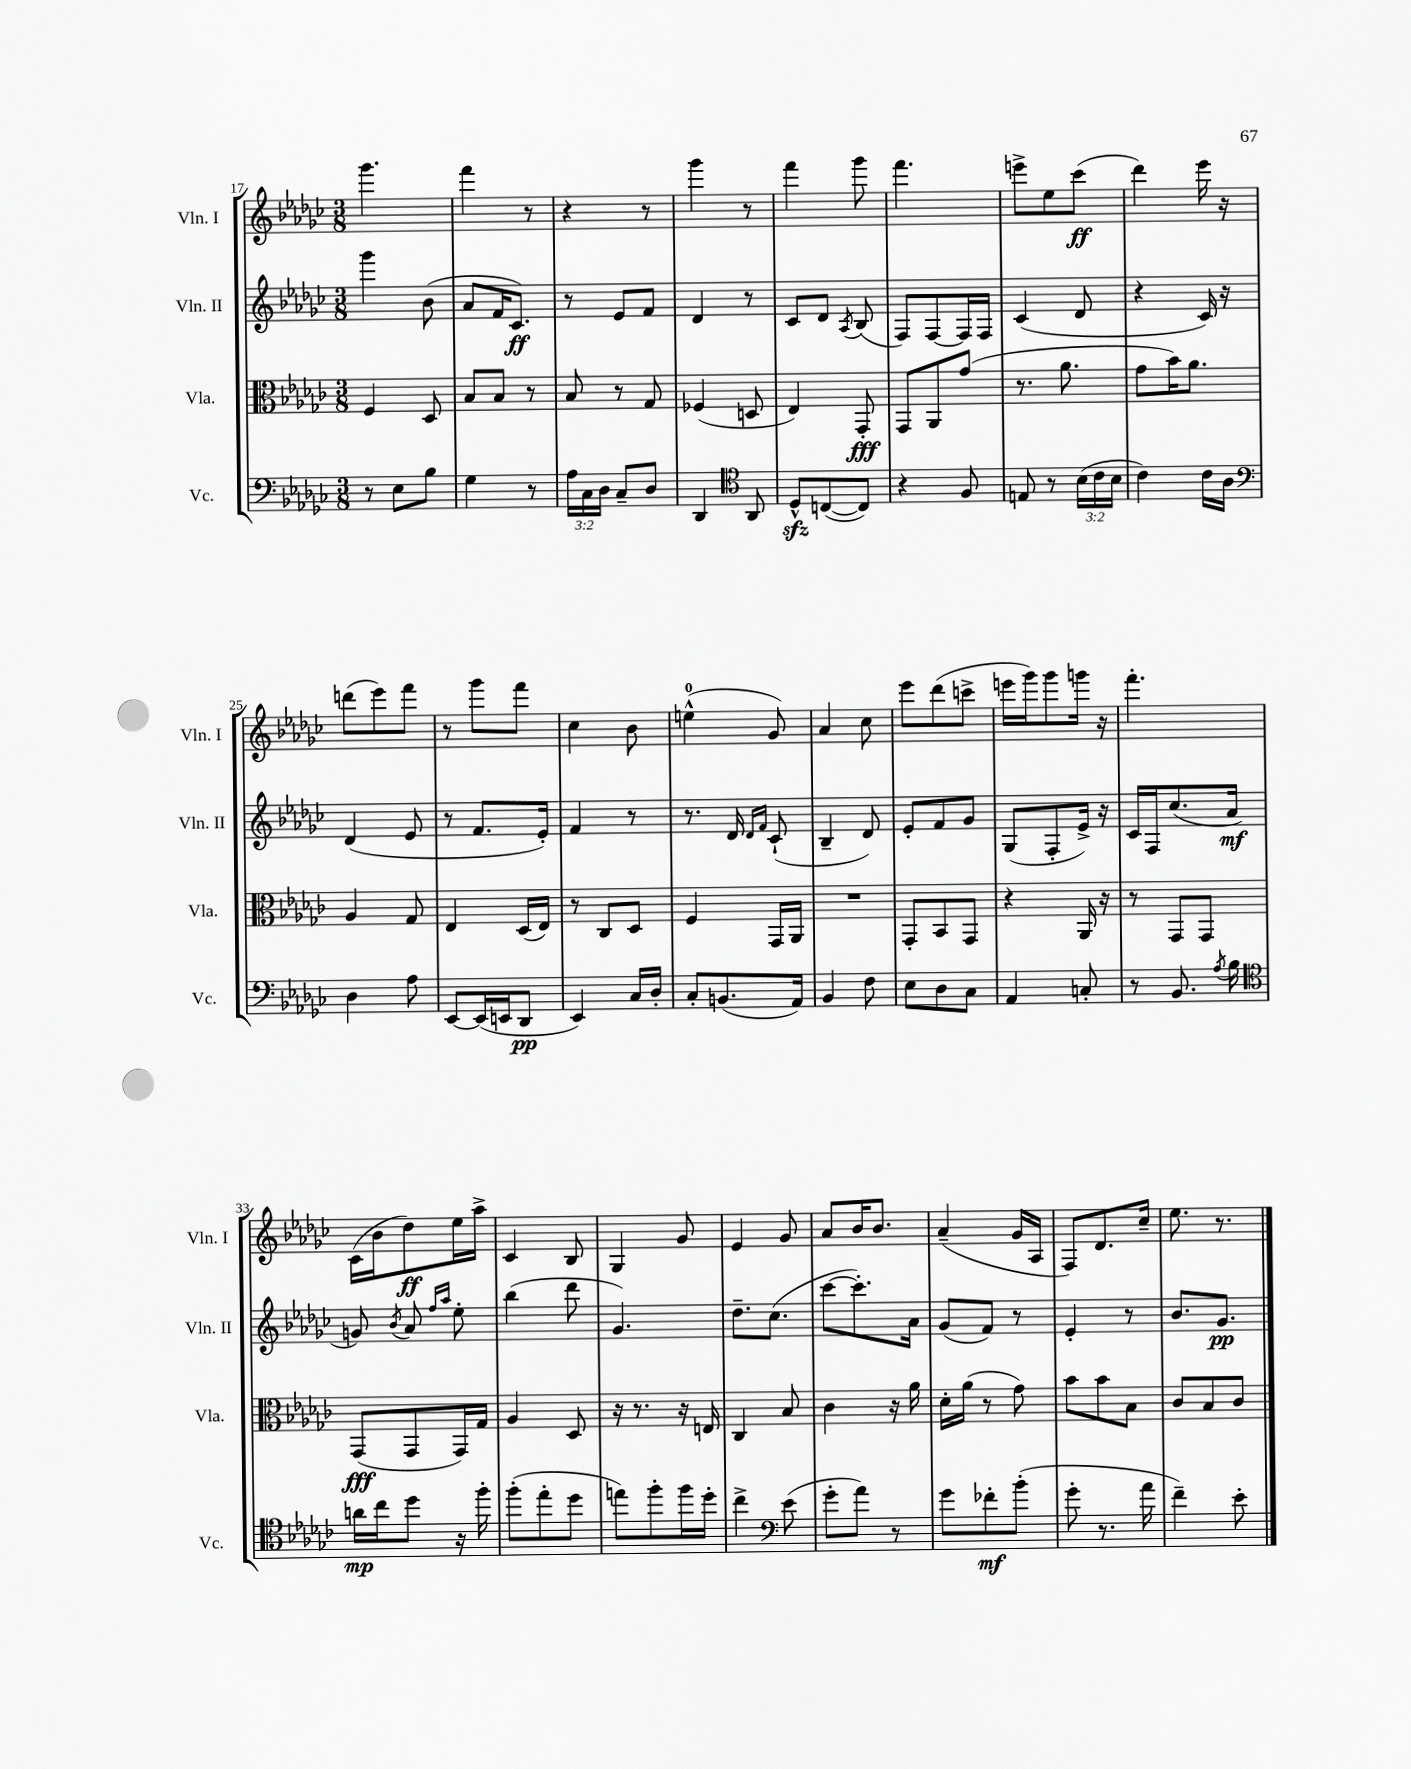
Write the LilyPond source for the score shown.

<<
\new StaffGroup <<
\new Staff = "s0" \with { instrumentName = "Vln. I" shortInstrumentName = "Vln. I" } {
    \clef treble \key ges \major \numericTimeSignature \time 3/8
    \autoBeamOff ges'''4. |
    f'''4 r8 |
    r4 r8 |
    ges'''4 r8 |
    f'''4 ges'''8 |
    f'''4. |
    e'''8[-> ees''8 ces'''8]\ff( |
    des'''4) ees'''16 r16 |
    d'''8[( ees'''8) f'''8] |
    r8 ges'''8[ f'''8] |
    ces''4 bes'8 |
    e''4-0-^( ges'8) |
    aes'4 ces''8 |
    ees'''8[ des'''8( c'''8]-> |
    e'''16[ ges'''16) ges'''8 g'''16] r16 |
    f'''4.-. |
    ces'16[( bes'16 des''8\ff) ees''16 aes''16]-> |
    ces'4 bes8 |
    ges4 ges'8 |
    ees'4 ges'8 |
    aes'8[ bes'16 bes'8.] |
    aes'4--( ges'16[ aes16] |
    f8[) des'8. ces''16]-- |
    ees''8. r8. \bar "|." |
}
\new Staff = "s1" \with { instrumentName = "Vln. II" shortInstrumentName = "Vln. II" } {
    \clef treble \key ges \major \numericTimeSignature \time 3/8
    \autoBeamOff ges'''4 bes'8( |
    aes'8[ f'16 ces'8.]\ff) |
    r8 ees'8[ f'8] |
    des'4 r8 |
    ces'8[ des'8] \acciaccatura { aes8 } bes8( |
    f8[) f8~ f16 f16] |
    ces'4( des'8 |
    r4 ces'16) r16 |
    des'4( ees'8 |
    r8 f'8.[ ees'16]-.) |
    f'4 r8 |
    r8. des'16 \grace { des'16[ f'16] } ces'8-!( |
    bes4-- des'8) |
    ees'8[-. f'8 ges'8] |
    ges8[( f8-. ees'16]->) r16 |
    ces'16[ f16 ces''8.( aes'16]\mf |
    g'8) \acciaccatura { bes'8 } aes'8 \grace { f''16[ aes''16] } ees''8-. |
    bes''4( des'''8 |
    ges'4.) |
    des''8.[-- ces''8.]( |
    ces'''8[~ ces'''8.-.) aes'16] |
    ges'8[( f'8]) r8 |
    ees'4-. r8 |
    bes'8.[ ges'8.]\pp \bar "|." |
}
\new Staff = "s2" \with { instrumentName = "Vla." shortInstrumentName = "Vla." } {
    \clef alto \key ges \major \numericTimeSignature \time 3/8
    \autoBeamOff f4 des8 |
    bes8[ bes8] r8 |
    bes8 r8 ges8 |
    fes4( d8 |
    ees4) ges,8-.\fff |
    ges,8[ aes,8 ges'8]( |
    r8. aes'8. |
    ges'8[ bes'16) aes'8.] |
    aes4 ges8 |
    ees4 des16[( ees16]) |
    r8 ces8[ des8] |
    f4 ges,16[ aes,16] |
    R4. |
    ges,8[-. bes,8 ges,8] |
    r4 aes,16 r16 |
    r8 ges,8[ ges,8] |
    ges,8[\fff( ges,8 ges,16) ges16] |
    aes4 des8 |
    r16 r8. r16 e16 |
    ces4 bes8 |
    ces'4 r16 aes'16 |
    des'16[-. aes'16]( r8 ges'8) |
    bes'8[ bes'8 bes8] |
    ces'8[ bes8 ces'8] \bar "|." |
}
\new Staff = "s3" \with { instrumentName = "Vc." shortInstrumentName = "Vc." } {
    \clef bass \key ges \major \numericTimeSignature \time 3/8 \override Staff.TupletNumber.text = #tuplet-number::calc-fraction-text
    \autoBeamOff r8 ees8[ bes8] |
    ges4 r8 |
    \tuplet 3/2 { aes16[ ces16 des16] } ces8[-- des8] |
    des,4 \clef tenor aes,8 |
    des8[-^\sfz c8~( c8]) |
    r4 f8 |
    e8 r8 \tuplet 3/2 { bes16[( ces'16 bes16] } |
    ces'4) ces'16[ aes16] |
    \clef bass des4 aes8 |
    ees,8[~ ees,16( e,16 des,8]\pp |
    ees,4) ces16[ des16]-. |
    ces8[-. b,8.( aes,16]) |
    bes,4 f8 |
    ees8[ des8 ces8] |
    aes,4 c8-. |
    r8 bes,8. \acciaccatura { aes8 } bes16 |
    \clef tenor a'16[\mp ces''16 des''8] r16 f''16-. |
    f''8[-.( ees''8-. des''8] |
    e''8[) f''8-. f''16 des''16]-. |
    ces''4-> \clef bass ees'8( |
    ges'8[-. aes'8]) r8 |
    ges'8[ fes'8-.\mf bes'8]-.( |
    ges'8-. r8. aes'16 |
    f'4--) ees'8-. \bar "|." |
}
>>
>>
\layout { \context { \Score currentBarNumber = #17 } }
